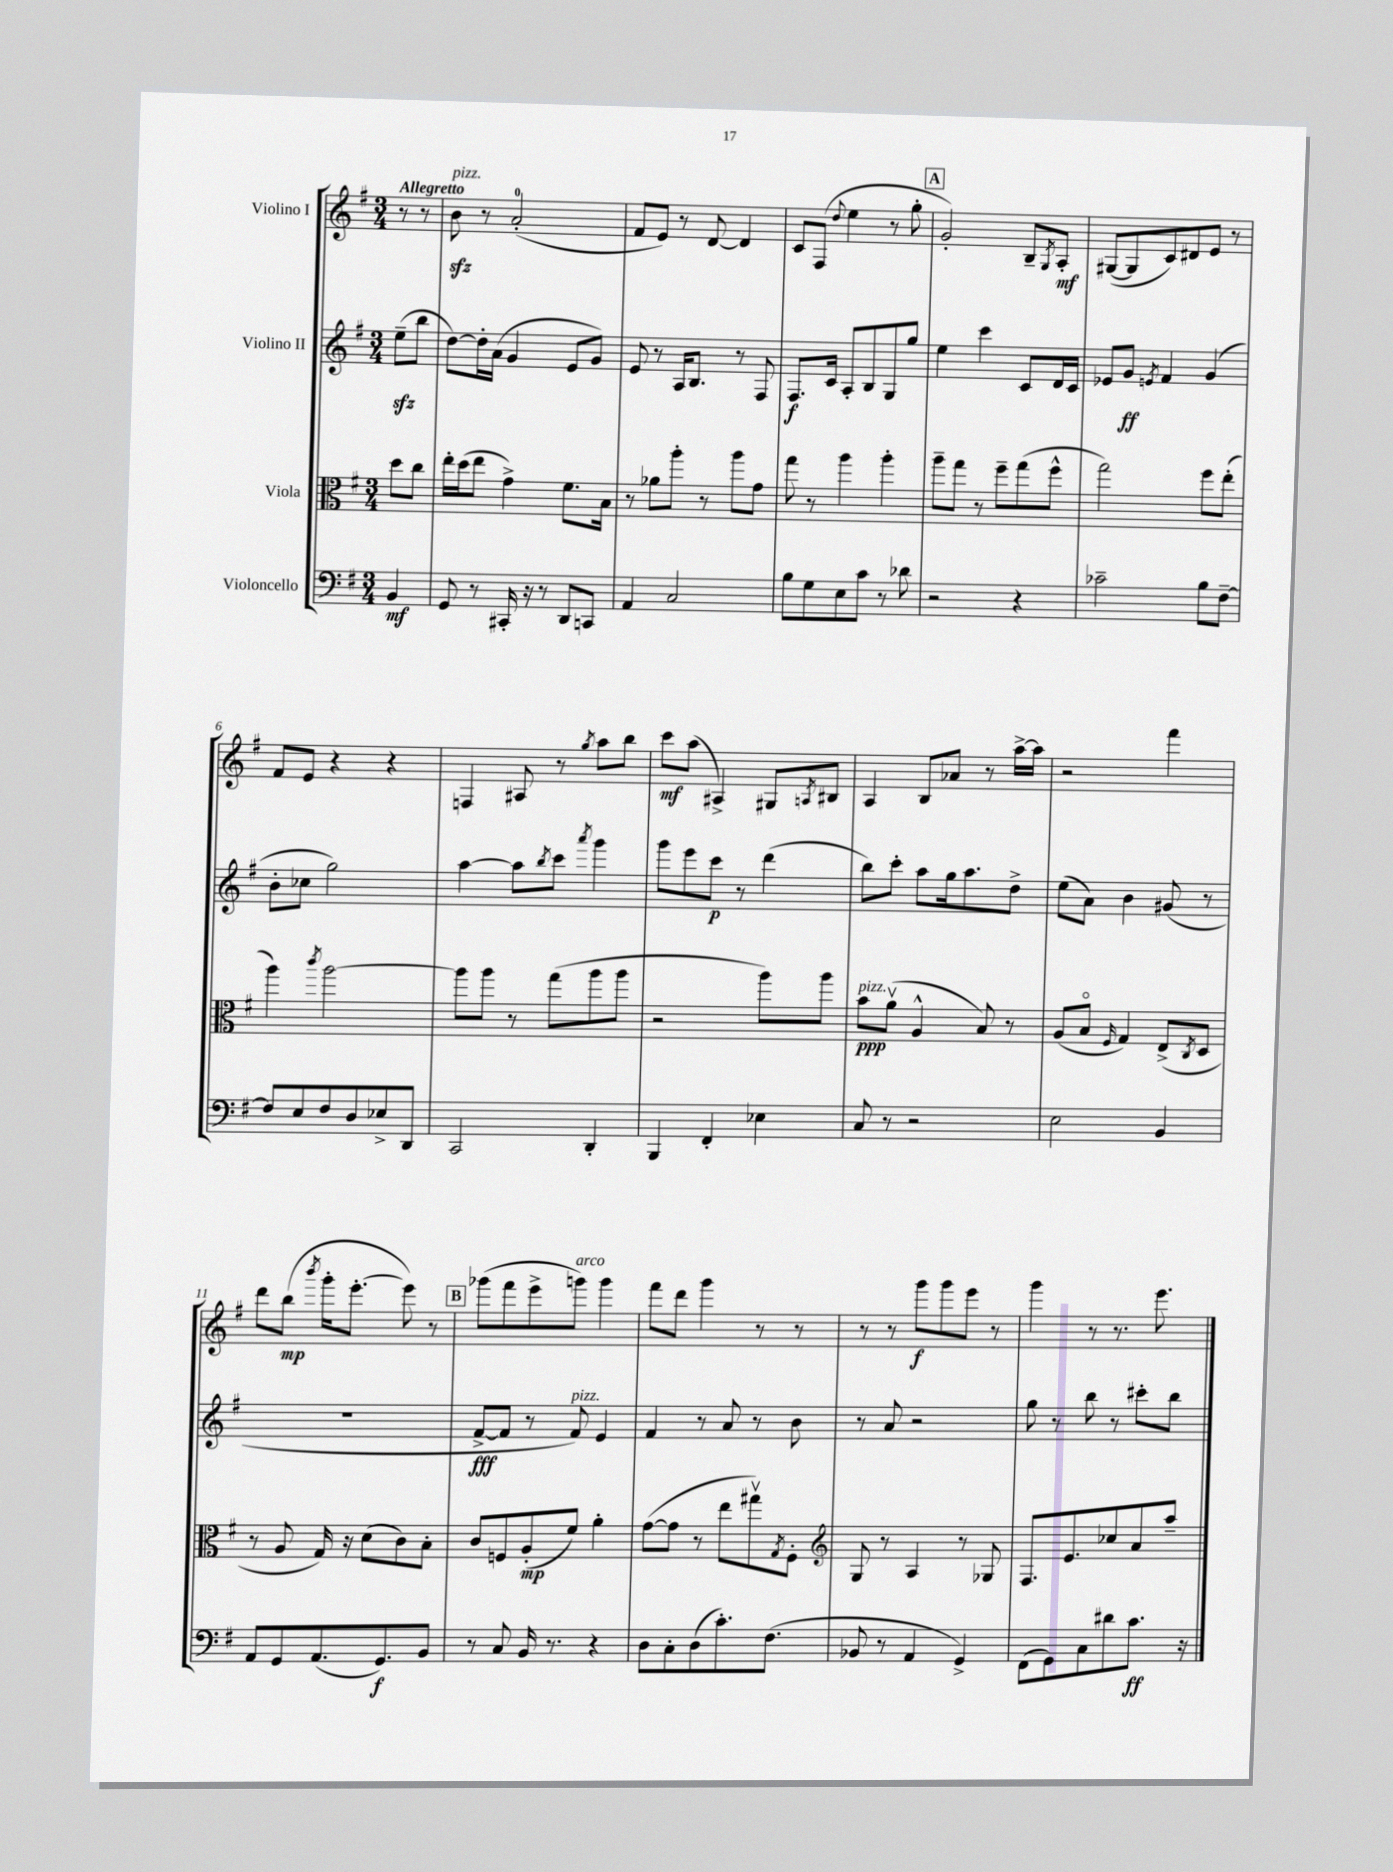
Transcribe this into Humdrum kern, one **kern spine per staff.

**kern	**kern	**kern	**kern
*staff4	*staff3	*staff2	*staff1
*clefF4	*clefC3	*clefG2	*clefG2
*k[f#]	*k[f#]	*k[f#]	*k[f#]
*M3/4	*M3/4	*M3/4	*M3/4
4BB/	8dd\L	(8ee~\L	8r
.	8cc\J	8bb\J	8r
=	=	=	=
8GG/	16ee'\LL	[8dd\L)	8b\
.	(16dd\J	.	.
8r	8ee\J	16dd'\]L	8r
.	.	(16a\JJ	.
16CC#'/	4g^\)	4g/	(2a'/
16r	.	.	.
8r	.	.	.
8DD/L	8.f#\L	8e/L	.
8CC/J	.	8g/J)	.
.	16B\Jk	.	.
=	=	=	=
4AA/	8r	8e/	8f#/L
.	8a-\L	8r	8e/J)
2C/	8aa'\J	16A/LK	8r
.	.	8.B/J	.
.	8r	.	[8d/
.	8aa\L	8r	4d/]
.	8g\J	8F#/	.
=	=	=	=
8B\L	8gg\	8.F#/L	8c/L
8G\	8r	.	(8F#/J
.	.	16c/Jk	.
.	.	.	8qqdd/
8E\	4aa\	8A'/L	4ee\
8c\J	.	8B/	.
8r	4aa'\	8G/	8r
8d-\	.	8gg/J	8gg'\
=	=	=	=
2r	8aa~\L	4ee\	2g'/)
.	8gg\J	.	.
.	8r	4ccc\	.
.	8ff#~\L	.	.
4r	(8gg\	8c/L	8B~/L
.	.	.	8qG/
.	8ff#^^\J	16d/L	8A'/J
.	.	16c/JJ	.
=	=	=	=
2c-~\	2gg\)	8e-/L	([8G#/L
.	.	8g/J	8G#/]
.	.	8qe/	.
.	.	4f#/	8c/)
.	.	.	8d#/
8B\L	8ff#\L	(4g/	8e/J
[8F#~\J	(8ee'\J	.	8r
=	=	=	=
8F#/]L	4aa\)	8b'\L	8f#/L
8E/	.	8cc-\J	8e/J
.	8qccc/	.	.
8F#/	[2aa\	2gg\)	4r
8D/	.	.	.
8E-^/	.	.	4r
8DD/J	.	.	.
=	=	=	=
2CC/	8aa\]L	[4aa\	4F/
.	8aa\J	.	.
.	8r	8aa\]L	8A#/
.	.	8qbb/	.
.	(8gg\L	8ccc\J	8r
.	.	8qaaa/	8qgg/
4DD'/	8aa\	4ggg\	8aa\L
.	8aa\J	.	8bb\J
=	=	=	=
4BBB/	2r	8ggg\L	8ccc\L
.	.	8eee\	(8aa\J
4FF#'/	.	8ccc\J	4A#^/)
.	.	8r	.
4E-\	8aa\L)	(4ddd\	8G#/L
.	.	.	8qA/
.	8aa\J	.	8B#/J
=	=	=	=
8C/	8b\L	8bb\L)	4A/
8r	(8av\J	8ccc'\J	.
2r	4A^^/	8aa\L	8B/L
.	.	16gg\k	8a-/J
.	.	8.aa\	.
.	8B/)	.	8r
.	8r	8dd^\J	[16aa^\LL
.	.	.	16aa\]JJ
=	=	=	=
2E\	(8A/L	(8ee\L	2r
.	8Bo/J	8a\J)	.
.	16qqF#/	.	.
.	4G/)	4b\	.
4BB/	(8E^/L	(8g#/	4fff#\
.	8qC/	.	.
.	8D/J	8r	.
=	=	=	=
8AA/L	8r	2.r	8ddd\L
8GG/	8A/	.	(8bb\J
.	.	.	8qbbb/
(8.AA/	16G/)	.	16ggg'\LK
.	16r	.	[8.eee'\J
.	(8d\L	.	.
8.GG/)	.	.	.
.	8c\)	.	8eee\])
8BB/J	8B'\J	.	8r
=	=	=	=
8r	8c/L	[8f#^/L	(8ggg-\L
8C/	8F/	8f#/]J	8fff#\
16BB/	(8A'/	8r	8eee^\
8.r	.	.	.
.	8f#/J)	8f#/)	8ggg\J)
4r	4a'\	4e/	4ggg\
=	=	=	=
8D\L	([8g\L	4f#/	8fff#\L
8C'\	8g\]J	.	8ddd\J
(8D\	8r	8r	4ggg\
8.c'\)	8ee\L	8a/	.
.	8gg#v\)	8r	8r
(8.F#\J	.	.	.
.	8qG/	.	.
.	8F#'\J	8b\	8r
=	=	=	=
*	*clefG2	*	*
8BB-/	8G/	8r	8r
8r	8r	8a/	8r
4AA/	4A/	2r	8ggg\L
.	.	.	8ggg\
4GG^/)	8r	.	8eee\J
.	8G-/	.	8r
=	=	=	=
(8FF#\L	8.F#/L	8gg\	4ggg\
8GG\)	.	8r	.
.	8.e/	.	.
8C\	.	8bb\	8r
8d#\	8cc-/	8r	8.r
8.c\J	8a/	8ccc#'\L	.
.	.	.	8.eee\
.	8aa~/J	8bb\J	.
16r	.	.	.
==	==	==	==
*-	*-	*-	*-
